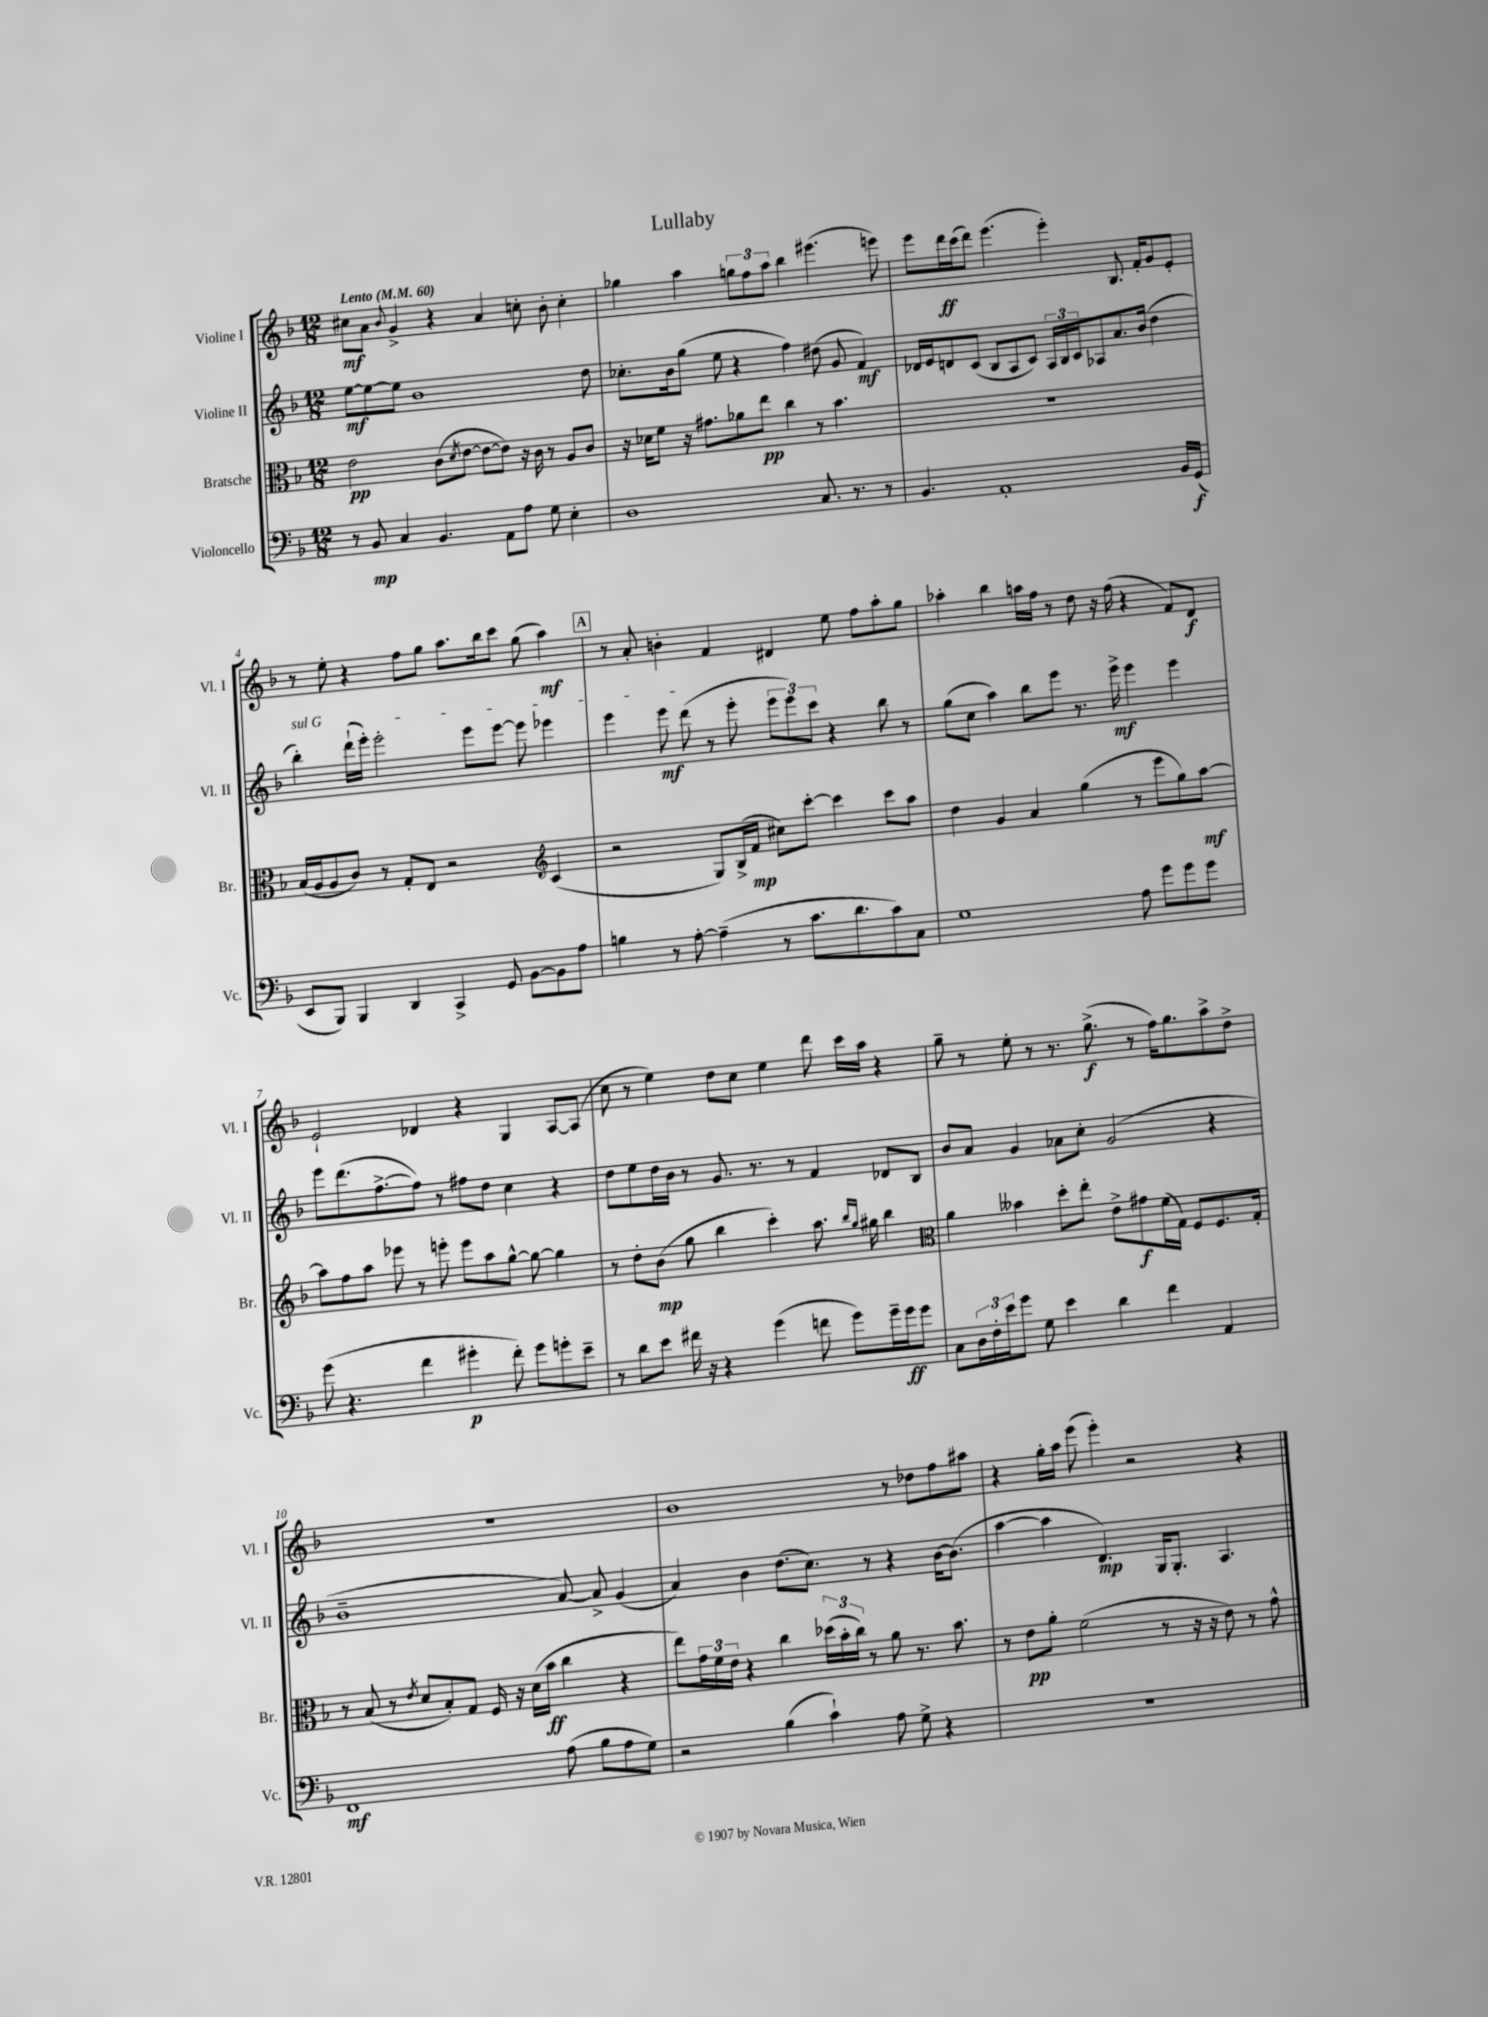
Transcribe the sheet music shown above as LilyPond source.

\header { title = "Lullaby" }
<<
\new StaffGroup <<
\new Staff = "s0" \with { instrumentName = "Violine I" shortInstrumentName = "Vl. I" } {
    \clef treble \key f \major \numericTimeSignature \time 12/8 \tempo "Lento" 4 = 60
    cis''8\mf a'8 \appoggiatura { bes'8 } g'4-> r4 a'4 c''8-. bes'8-. c''4-. |
    ges''4 a''4 \tuplet 3/2 { g''8 f''8 a''8 } bes''4 eis'''4.( e'''8) |
    e'''8 d'''16\ff c'''16( d'''8) e'''4.( e'''4-.) bes8. f'16-. g'8 e'8-. |
    r8 e''8-. r4 f''8 g''8 a''8. bes''16 c'''8 g''8( a''4\mf) |
    \mark \markup { \box "A" } r8 a'8-. b'4-. f'4 dis'4 e''8 f''8 a''8-. g''8 |
    aes''4-. bes''4 a''16 f''16 r8 d''8 r16 f''16( r4 f'8) d'8\f |
    e'2-! des'4 r4 g4 a8~ a8( |
    c''8 r8 e''4) d''8 c''8 e''4 d'''8 c'''16 a''16 r4 |
    g''8-- r8 e''8-. r8 r8. g''8.->\f( r8 f''16) g''8. a''8-> d''8-> |
    R1. |
    bes'1 r8 des''8 f''8 ais''8 |
    r4 g''16-. a''16 e'''8( e'''4-.) r2 r4 \bar "|." |
}
\new Staff = "s1" \with { instrumentName = "Violine II" shortInstrumentName = "Vl. II" } {
    \clef treble \key f \major \numericTimeSignature \time 12/8
    e''8~\mf e''8~ e''8 bes'1 d''8 |
    ces''8.-. bes'16 g''8( e''8 r4 f''4) dis''8( g'8 f'4\mf) |
    des'16 e'16 d'8 c'8( bes8 a8 c'8) \tuplet 3/2 { a16 bes16 c'16 } aes8 a'8. bes'16( d''4 |
    \once \override TextSpanner.bound-details.left.text = \markup { \italic "sul G" } bes''4-.\startTextSpan) d'''16-!( e'''16-.) e'''2-. e'''8 e'''8~ e'''8 ees'''4 |
    \mark \markup { \box "A" } e'''4 e'''8\mf d'''8\stopTextSpan( r8 e'''8-. \tuplet 3/2 { e'''8 e'''8) c'''8 } r4 bes''8 r8 |
    g''8( c''8 a''4) bes''8 e'''8 r8. e'''16->\mf e'''4 e'''4 |
    e'''8 d'''8.( f''8.~-> f''8) r8 fis''8 d''8 c''4 r4 |
    d''8 e''8 d''16 bes'16 r8 g'8. r8. r8 f'4 des'8 bes8 |
    bes'8 a'8 g'4 aes'8 c''8-. g'2( r4 |
    bes'1-- a'8~) a'8-> g'4( |
    a'4) bes'4 d''8.( c''8.) r8 r4 bes'16~ bes'8.( |
    a''4~ a''4 d'4.\mp) g16 g8.-. a4. \bar "|." |
}
\new Staff = "s2" \with { instrumentName = "Bratsche" shortInstrumentName = "Br." } {
    \clef alto \key f \major \numericTimeSignature \time 12/8
    e'2\pp c'8( \acciaccatura { d'8 } e'8~ e'8~ e'8) r16 c'16 r8 a8 c'8 |
    r16 des'16 f'8 r16 gis'8. aes'8 e''8\pp c''4 r8 bes'4. |
    R1. |
    bes16( a16 a8 c'8) r8 g8-. e8 r2 \clef treble c'4( |
    \mark \markup { \box "A" } r2 g8) bes16->( f'16\mp cis''8) c'''8~-. c'''4 c'''8 a''8 |
    d''4 g'4 a'4 g''4( r8 e'''8 g''8) a''8~\mf |
    a''8 f''8 a''8 ees'''8 r8 e'''8-. e'''8 a''8 g''8~-^ g''8~ g''4 |
    r8 d''8-. bes'8\mp( g''8 bes''4 c'''4-.) a''8. \grace { bes''16 g''16 } gis''16 bes''4 |
    \clef alto a'4 beses'4 d''8-. e''8-. e'8-> gis'8\f f'16( g16) f8 f8. g16-. |
    r8 bes8( r8 \acciaccatura { e'8 } d'8 bes8-.) g8 f16 r16 d'16( bes'16\ff c''4 r4 |
    e''8) \tuplet 3/2 { g'16 f'16 e'16 } r4 c''4 \tuplet 3/2 { des''16( bes'16-. c''16) } r8 a'8 r8. bes'8. |
    r8 e'8\pp a'8-. f'2( r8 r16 r16 e'8) r8 g'8-^ \bar "|." |
}
\new Staff = "s3" \with { instrumentName = "Violoncello" shortInstrumentName = "Vc." } {
    \clef bass \key f \major \numericTimeSignature \time 12/8
    r8 bes,8\mp c4 bes,4. a,8 a8 g8 e4-. |
    d1 c8. r8. r8 |
    bes,4. a,1-. bes,16 g,16\f( |
    e,8 bes,,8) bes,,4 d,4 c,4-> g,8 bes,8~ bes,8 a8 |
    \mark \markup { \box "A" } b4 r8 a8~-. a4--( r8 c'8. d'8. c'8) c8 |
    g1 a8 g'8 g'8 g'8 |
    g'8( r4. f'4 gis'4-.\p f'8-.) gis'8 g'8-. e'8-- |
    r8 d'8 e'8 fis'16 r16 r4 g'4( f'8 g'8) g'16-- g'16\ff g'8 |
    c8 \tuplet 3/2 { d16 f16-. e'16 } g'8 g8 e'4 d'4 f'4 a,4 |
    f,1\mf a8( bes8 a8 g8) |
    r2 bes4( c'4-!) a8 g8-> r4 |
    R1. \bar "|." |
}
>>
>>
